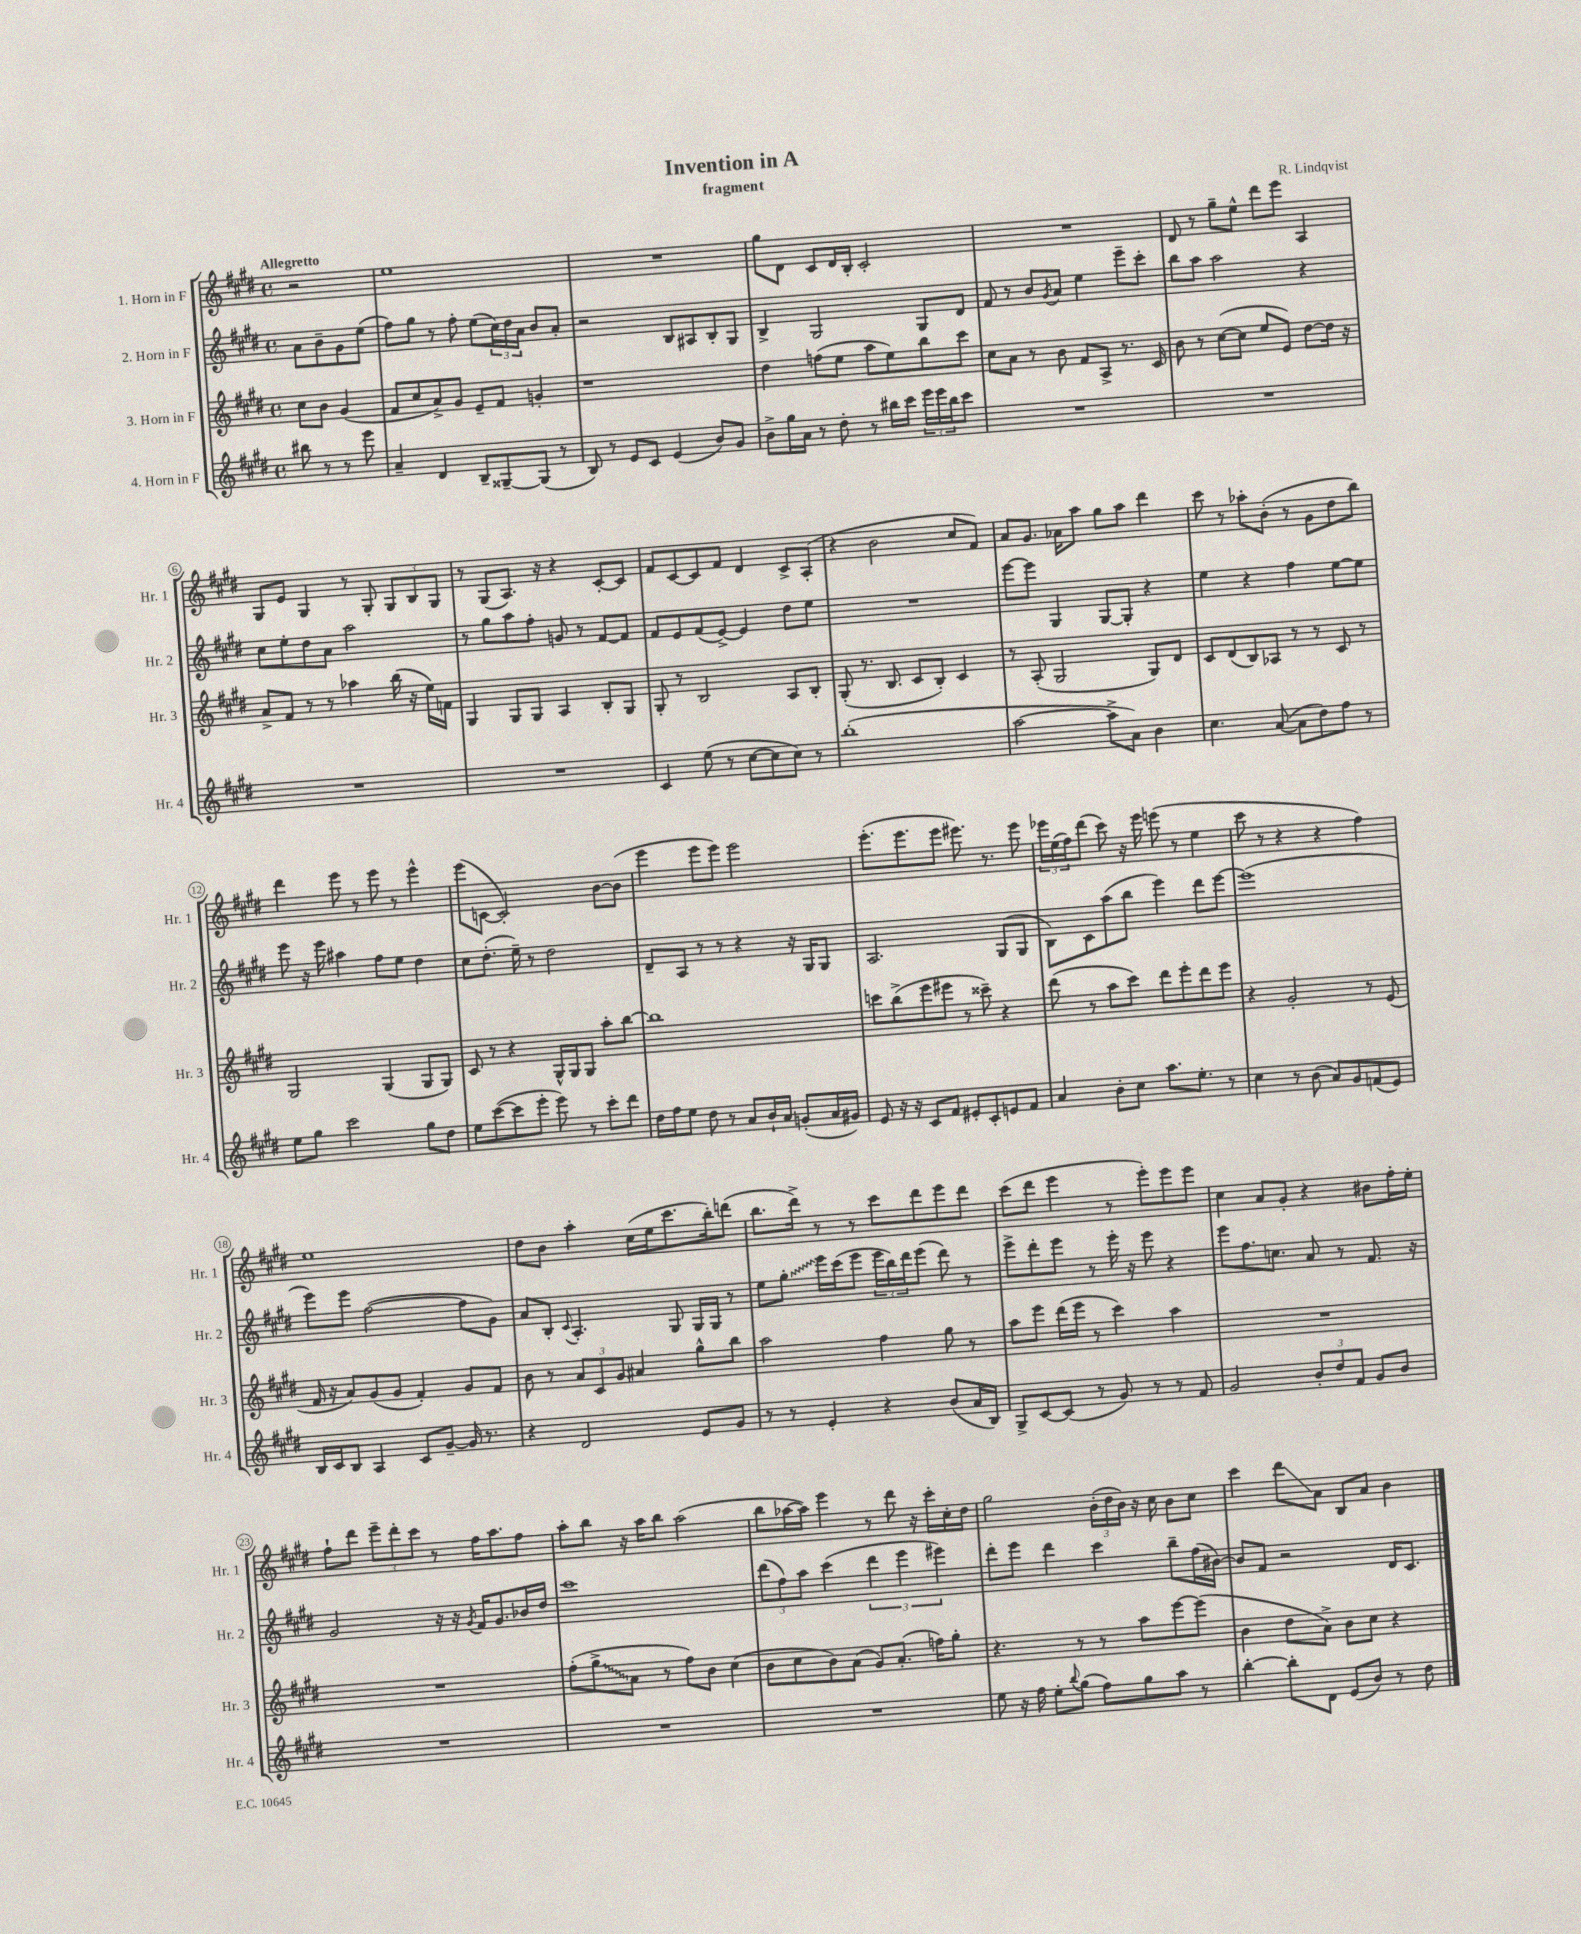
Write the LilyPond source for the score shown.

\header { title = "Invention in A" composer = "R. Lindqvist" subtitle = "fragment" }
<<
\new StaffGroup <<
\new Staff = "s0" \with { instrumentName = "1. Horn in F" shortInstrumentName = "Hr. 1" } {
    \clef treble \key e \major \defaultTimeSignature \time 4/4 \partial 2 \tempo "Allegretto"
    r2 |
    e''1 |
    R1 |
    gis''8 dis'8 cis'8 dis'16 b16-. cis'2-. |
    R1 |
    dis'8 r8 gis''8-- e''8-^ dis'''8 e'''8 a4 |
    gis8 e'8 gis4 r8 gis8-. \tuplet 3/2 { gis8 b8 gis8 } |
    r8 gis8( a8.) r16 r4 cis'8~-. cis'8 |
    fis'8 cis'8~ cis'8 fis'8 dis'4 cis'8-> a8-.( |
    r4 b'2 cis''8 fis'8) |
    a'8 gis'8. aes'16 a''8 gis''8 a''8 dis'''4 |
    cis'''8 r8 aes''8-. b'8-.( r8 gis'8 dis''8 b''8) |
    dis'''4 e'''8 r8 e'''8 r8 e'''4-^ |
    e'''8( c'8~ c'2-.) b'8~ b'8( |
    e'''4 e'''8 e'''8) e'''2 |
    e'''8.-.( e'''8. e'''8 eis'''8.) r8. eis'''8 |
    \tuplet 3/2 { ees'''16 e''16( fis''16) } dis'''8( cis'''8) r16 ees'''16 e'''8( r8 e''4 |
    cis'''8 r8 r4 r4 fis''4) |
    e''1 |
    dis''8 b'8 a''4-. cis''16( e''16 cis'''8. b''16-.) d'''8( |
    b''8. dis'''16->) r8 r8 cis'''8 dis'''8 e'''8 dis'''8 |
    cis'''8( dis'''8 e'''4 r8 e'''8-.) e'''8 e'''8 |
    cis''4 a'8 gis'8-. r4 bis'8 fis''16-. e''16-. |
    fis''8-! dis'''8 \tuplet 3/2 { e'''8-- dis'''8-. cis'''8 } r8 fis''16 a''8. fis''8 |
    a''8-. b''8 r16 a''16 b''8 a''2( |
    b''8 aes''16~ aes''16) e'''4 r8 dis'''8 r16 cis'''16-. cis''16-. dis''16 |
    gis''2 \tuplet 3/2 { b'16-.( dis''16 b'16) } r16 cis''16 b'8 cis''8 |
    cis'''4 dis'''8\glissando a'8 b8 a'8 b'4 \bar "|." |
}
\new Staff = "s1" \with { instrumentName = "2. Horn in F" shortInstrumentName = "Hr. 2" } {
    \clef treble \key e \major \defaultTimeSignature \time 4/4 \partial 2
    a'8 b'8-- gis'8 e''8( |
    fis''8) gis''8 r8 fis''8-. e''8( \tuplet 3/2 { cis''16) dis''16 a'16 } b'8 a'8-. |
    r2 b8 ais8 b8-. gis8 |
    b4-> gis2 gis8 dis'8 |
    fis'8 r8 b'8 \acciaccatura { gis'8 } a'8 e''4 e'''8-- cis'''8-. |
    b''8 a''8 a''2 r4 |
    cis''8 e''8-. dis''8 a'8 a''2 |
    r8 gis''8 a''8 fis''8-. g'8 r8 fis'8~ fis'8 |
    fis'8 e'8 fis'8( e'8~->) e'4 dis''8 e''8 |
    R1 |
    e'''8~ e'''8 gis4 gis8~ gis8-. r4 |
    e''4 r4 fis''4 e''8~ e''8 |
    e'''8 r16 e'''16 ais''4 fis''8 e''8 dis''4 |
    cis''8 dis''8.-.( e''16--) r8 dis''2 |
    dis'8-- a8 r8 r8 r4 r16 gis16 gis8 |
    a2. gis8( gis8 |
    b8) cis'8 a''8( b''8 e'''4) dis'''8 e'''8~ |
    e'''1( |
    e'''8) e'''8 fis''2~( fis''8 gis'8) |
    a'8 b8-. \appoggiatura { cis'8 } a4.-. gis8 gis16 gis16 r8 |
    e''8 \once \override Glissando.style = #'zigzag gis''8-.\glissando e'''16 cis'''16( e'''8 \tuplet 3/2 { e'''16 b''16) dis'''16 } e'''8( dis'''8) r8 |
    e'''8-> dis'''8-. e'''8 r8 e'''16-. r16 e'''8 r4 |
    e'''8 fis''8. c''8. a'8 r8 fis'8. r16 |
    gis'2 r16 r16 \acciaccatura { gis'8 } fis'16 gis'8. bes'16 dis''16 |
    cis'''1 |
    \tuplet 3/2 { dis'''8( fis''8) a''8 } cis'''4( \tuplet 3/2 { dis'''4 e'''4 eis'''4) } |
    dis'''8-. e'''8 dis'''4 cis'''4 b''8-- fis''16( bis'16~) |
    bis'8 fis'8 r2 dis'16 cis'8. \bar "|." |
}
\new Staff = "s2" \with { instrumentName = "3. Horn in F" shortInstrumentName = "Hr. 3" } {
    \clef treble \key e \major \defaultTimeSignature \time 4/4 \partial 2
    cis''8 b'8 gis'4( |
    fis'8 cis''8 a'8->) gis'8 e'8-- fis'8 g'4-. |
    r1 |
    dis''4 f''8( e''8 a''8 e''8) b''8 cis'''8 |
    cis''8 a'8 r8 b'8 fis'8 a8-> r8. cis'16 |
    b'8 r8 cis''8~( cis''8 e''8 e'8) dis''8~ dis''16 r16 |
    a'8-> fis'8 r8 r8 aes''4 b''16( r16 e''16) f'16 |
    gis4 gis8 gis8 a4 b8-. gis8 |
    gis8-. r8 b2 a8 b8-. |
    gis8-.( r8. b8. cis'8 b8-.) cis'4 |
    r8 a8-.( gis2 gis8) dis'8 |
    cis'8 dis'8( b8) aes8 r8 r8 cis'8 r8 |
    gis2 gis4( gis8 gis8) |
    cis'8 r8 r4 gis16-^ gis16 gis8 a''8-. b''8~ |
    b''1 |
    c'''8 b''8->( e'''8 eis'''8 r8 cisis'''8--) r4 |
    dis'''8( r8 a''8 cis'''8) dis'''8 e'''8-. dis'''8 e'''8 |
    r4 gis'2-. r8 e'8( |
    fis'16 r16 a'8) gis'8( gis'8 fis'4-.) gis'8 fis'8 |
    b'8 r8 \tuplet 3/2 { a'8 cis'8 gis'8 } ais'4 gis''8-^ b''8 |
    a''2 fis''4 gis''8 r8 |
    a''8 e'''8 dis'''16( e'''16 r8 cis'''4) a''4 |
    R1 |
    R1 |
    fis''8-.( \once \override Glissando.style = #'zigzag gis''8->\glissando a'8 r8 fis''8) b'8 cis''4( |
    b'8 cis''8 b'8) a'8( gis'8) a'8.-.( f''16) gis''8-. |
    r4. r8 r8 a''8 e'''8~ e'''8( |
    b'4 dis''8 a'8->) b'8 cis''8 r4 \bar "|." |
}
\new Staff = "s3" \with { instrumentName = "4. Horn in F" shortInstrumentName = "Hr. 4" } {
    \clef treble \key e \major \defaultTimeSignature \time 4/4 \partial 2
    bis''8 r8 r8 e'''8 |
    a'4-- dis'4 b8-- gisis8~-- gisis8( r8 |
    b8) r8 e'8 cis'8 e'4( b'8) gis'8 |
    b'8-> gis''16 a'16 r8 dis''8-. r8 bis''16 cis'''16 \tuplet 3/2 { e'''16 e'''16 bis''16 } cis'''8 |
    R1 |
    R1 |
    R1 |
    R1 |
    cis'4 e''8( r8 cis''8~ cis''8 cis''8) r8 |
    b''1-.( |
    a''2~ a''8-> a'8) b'4 |
    cis''4. a'8~( a'8 dis''8) fis''8 r8 |
    e''8 gis''8 cis'''2 gis''8 dis''8 |
    e''8 cis'''8~( cis'''8 e'''8-. e'''8) r8 cis'''8-. dis'''8 |
    dis''16 fis''16 e''8 dis''8 r8 a'8 b'16-! a'16 g'8-.( a'16 gis'16) |
    e'8 r16 r16 cis'8 fis'8 eis'8-. cis'8-. e'8 fis'8 |
    a'4 b'8-. cis''8 a''8. e''8.-. r8 |
    cis''4 r8 b'8( a'8) gis'8 f'8( e'8) |
    b16 cis'16 b8 a4 cis'8 gis'8~-- gis'16 r8. |
    r4 dis'2 e'8 gis'8 |
    r8 r8 e'4-. r4 b'8( a'16 b16) |
    gis8-> cis'8~ cis'8( r8 gis'8) r8 r8 fis'8 |
    gis'2 \tuplet 3/2 { b'8-. dis''8 fis'8 } gis'8 b'8 |
    R1 |
    R1 |
    R1 |
    e''8 r16 fis''16 e''8-. \appoggiatura { b''8 } gis''8( fis''8) gis''8 a''8 r8 |
    b''4~-. b''8-. dis'8 e'8( b'8) r8 dis''8 \bar "|." |
}
>>
>>
\layout { \context { \Score \override BarNumber.stencil = #(make-stencil-circler 0.1 0.3 ly:text-interface::print) } }
